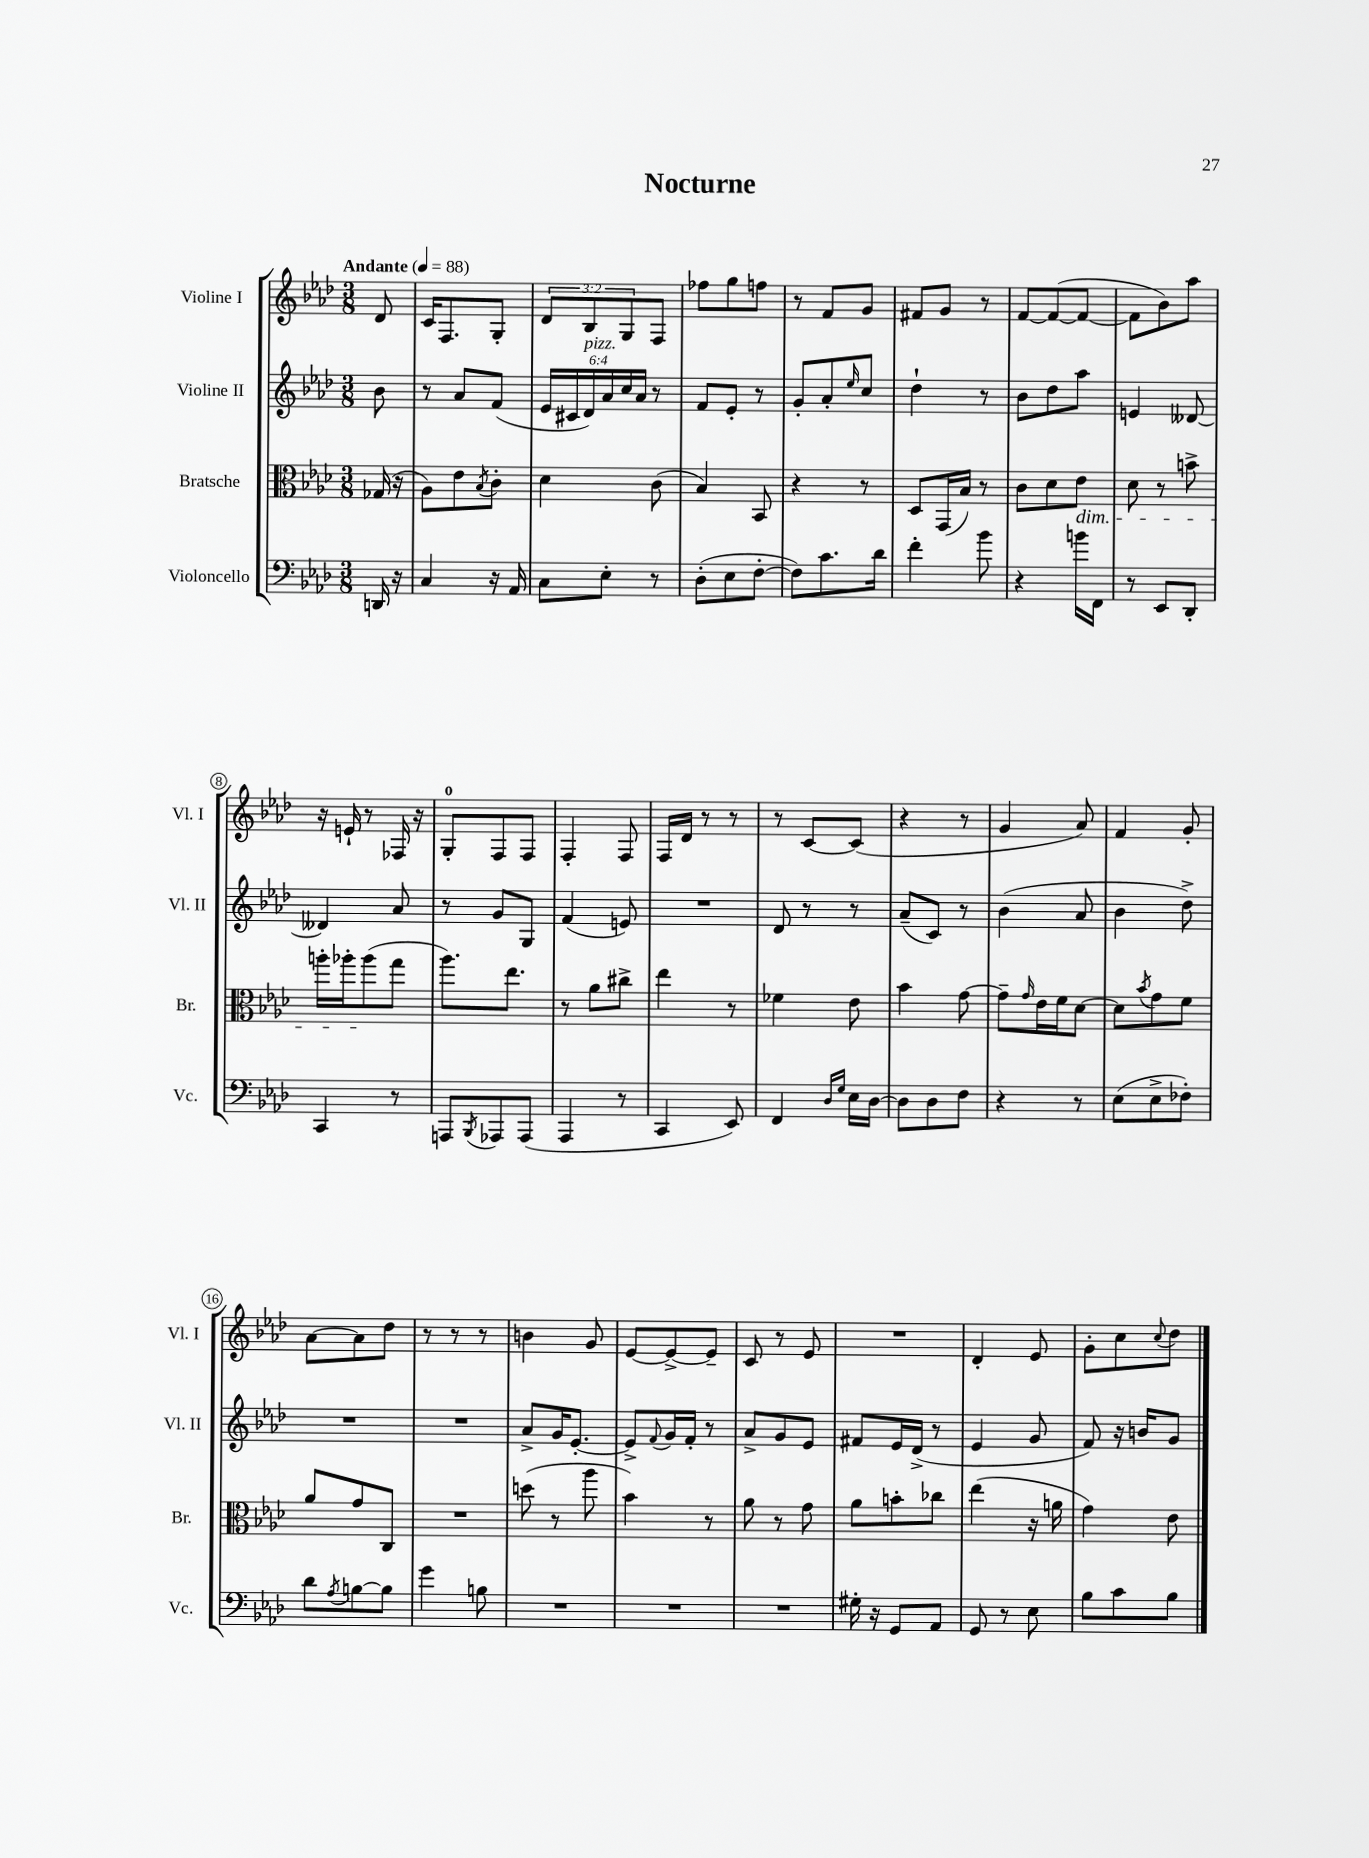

**kern	**kern	**kern	**kern
*staff4	*staff3	*staff2	*staff1
*clefF4	*clefC3	*clefG2	*clefG2
*k[b-e-a-d-]	*k[b-e-a-d-]	*k[b-e-a-d-]	*k[b-e-a-d-]
*M3/8	*M3/8	*M3/8	*M3/8
*MM88	*MM88	*MM88	*MM88
16DD	(16G-	8b-	8d-
16r	16r	.	.
=	=	=	=
4C	8A-)	8r	16c
.	.	.	8.F
.	8e-	8a-	.
.	8qB-	.	.
16r	8c'	(8f	8G'
16AA-	.	.	.
=	=	=	=
8C	4d-	24e-	12d-
.	.	24c#	.
.	.	24d-)	12B-
8E-'	.	24a-	.
.	.	24cc	12G
.	.	24a-	.
8r	(8c	8r	8F
=	=	=	=
(8D-'	4B-)	8f	8ff-
8E-	.	8e-'	8gg
[8F'	8BB-	8r	8ff
=	=	=	=
8F])	4r	8g'	8r
8.c	.	8a-'	8f
.	.	16qqee-	.
.	8r	8cc	8g
16d-	.	.	.
=	=	=	=
4f'	8D-	4dd-`	8f#
.	(16GG	.	8g
.	16B-)	.	.
8b-	8r	8r	8r
=	=	=	=
4r	8c	8b-	[8f
.	8d-	8dd-	(8f_
16b	8e-	8aa-	8f_
16FF	.	.	.
=	=	=	=
8r	8d-	4e	8f]
8EE-	8r	.	8b-)
8DD-'	8b^	[8d--	8aa-
=	=	=	=
4CC	16aa'	4d--]	16r
.	16aa-'	.	16e`
.	(8aa-	.	8r
8r	8gg	8a-	16F-
.	.	.	16r
=	=	=	=
8AAA	8.aa-)	8r	8G'
8qBBB-	.	.	.
8AAA-	.	8g	8F
.	8.ee-	.	.
(8AAA-	.	8G	8F
=	=	=	=
4AAA-	8r	(4f	4F'
.	8a-	.	.
8r	8cc#^	8e)	8F
=	=	=	=
4CC	4ee-	4.r	16F
.	.	.	16d-
.	.	.	8r
8EE-)	8r	.	8r
=	=	=	=
4FF	4f-	8d-	8r
.	.	8r	[8c
16qqD-	.	.	.
16qqG	.	.	.
16E-	8e-	8r	(8c]
[16D-	.	.	.
=	=	=	=
8D-]	4b-	(8a-~	4r
8D-	.	8c)	.
8F	[8g	8r	8r
=	=	=	=
4r	8g~]	(4b-	4g
.	16qqg	.	.
.	16e-	.	.
.	16f	.	.
8r	[8d-	8a-	8a-)
=	=	=	=
(8E-	8d-]	4b-	4f
.	8qb-	.	.
8E-^	8g	.	.
8F-')	8f	8dd-^)	8g'
=	=	=	=
8d-	8a-	4.r	[8a-
8qA-	.	.	.
[8B	8g	.	8a-]
8B]	8C	.	8dd-
=	=	=	=
4g	4.r	4.r	8r
.	.	.	8r
8B	.	.	8r
=	=	=	=
4.r	(8dd	8a-^	4b
.	8r	16g	.
.	.	[8.e-'	.
.	8aa-	.	8g
=	=	=	=
4.r	4b-)	8e-^]	[8e-
.	.	8qqf	.
.	.	16g	8e-^_
.	.	16f'	.
.	8r	8r	8e-~]
=	=	=	=
4.r	8a-	8a-^	8c
.	8r	8g	8r
.	8g	8e-	8e-
=	=	=	=
16G#'	8a-	8f#	4.r
16r	.	.	.
8GG	8b'	16e-	.
.	.	(16d-^	.
8AA-	8cc-	8r	.
=	=	=	=
8GG	(4ee-	4e-	4d-'
8r	.	.	.
8E-	16r	8g	8e-
.	16a	.	.
=	=	=	=
8B-	4g)	8f)	8g'
8c	.	16r	8cc
.	.	16b	.
.	.	.	8qqcc
8B-	8e-	8g	8dd-
==	==	==	==
*-	*-	*-	*-
